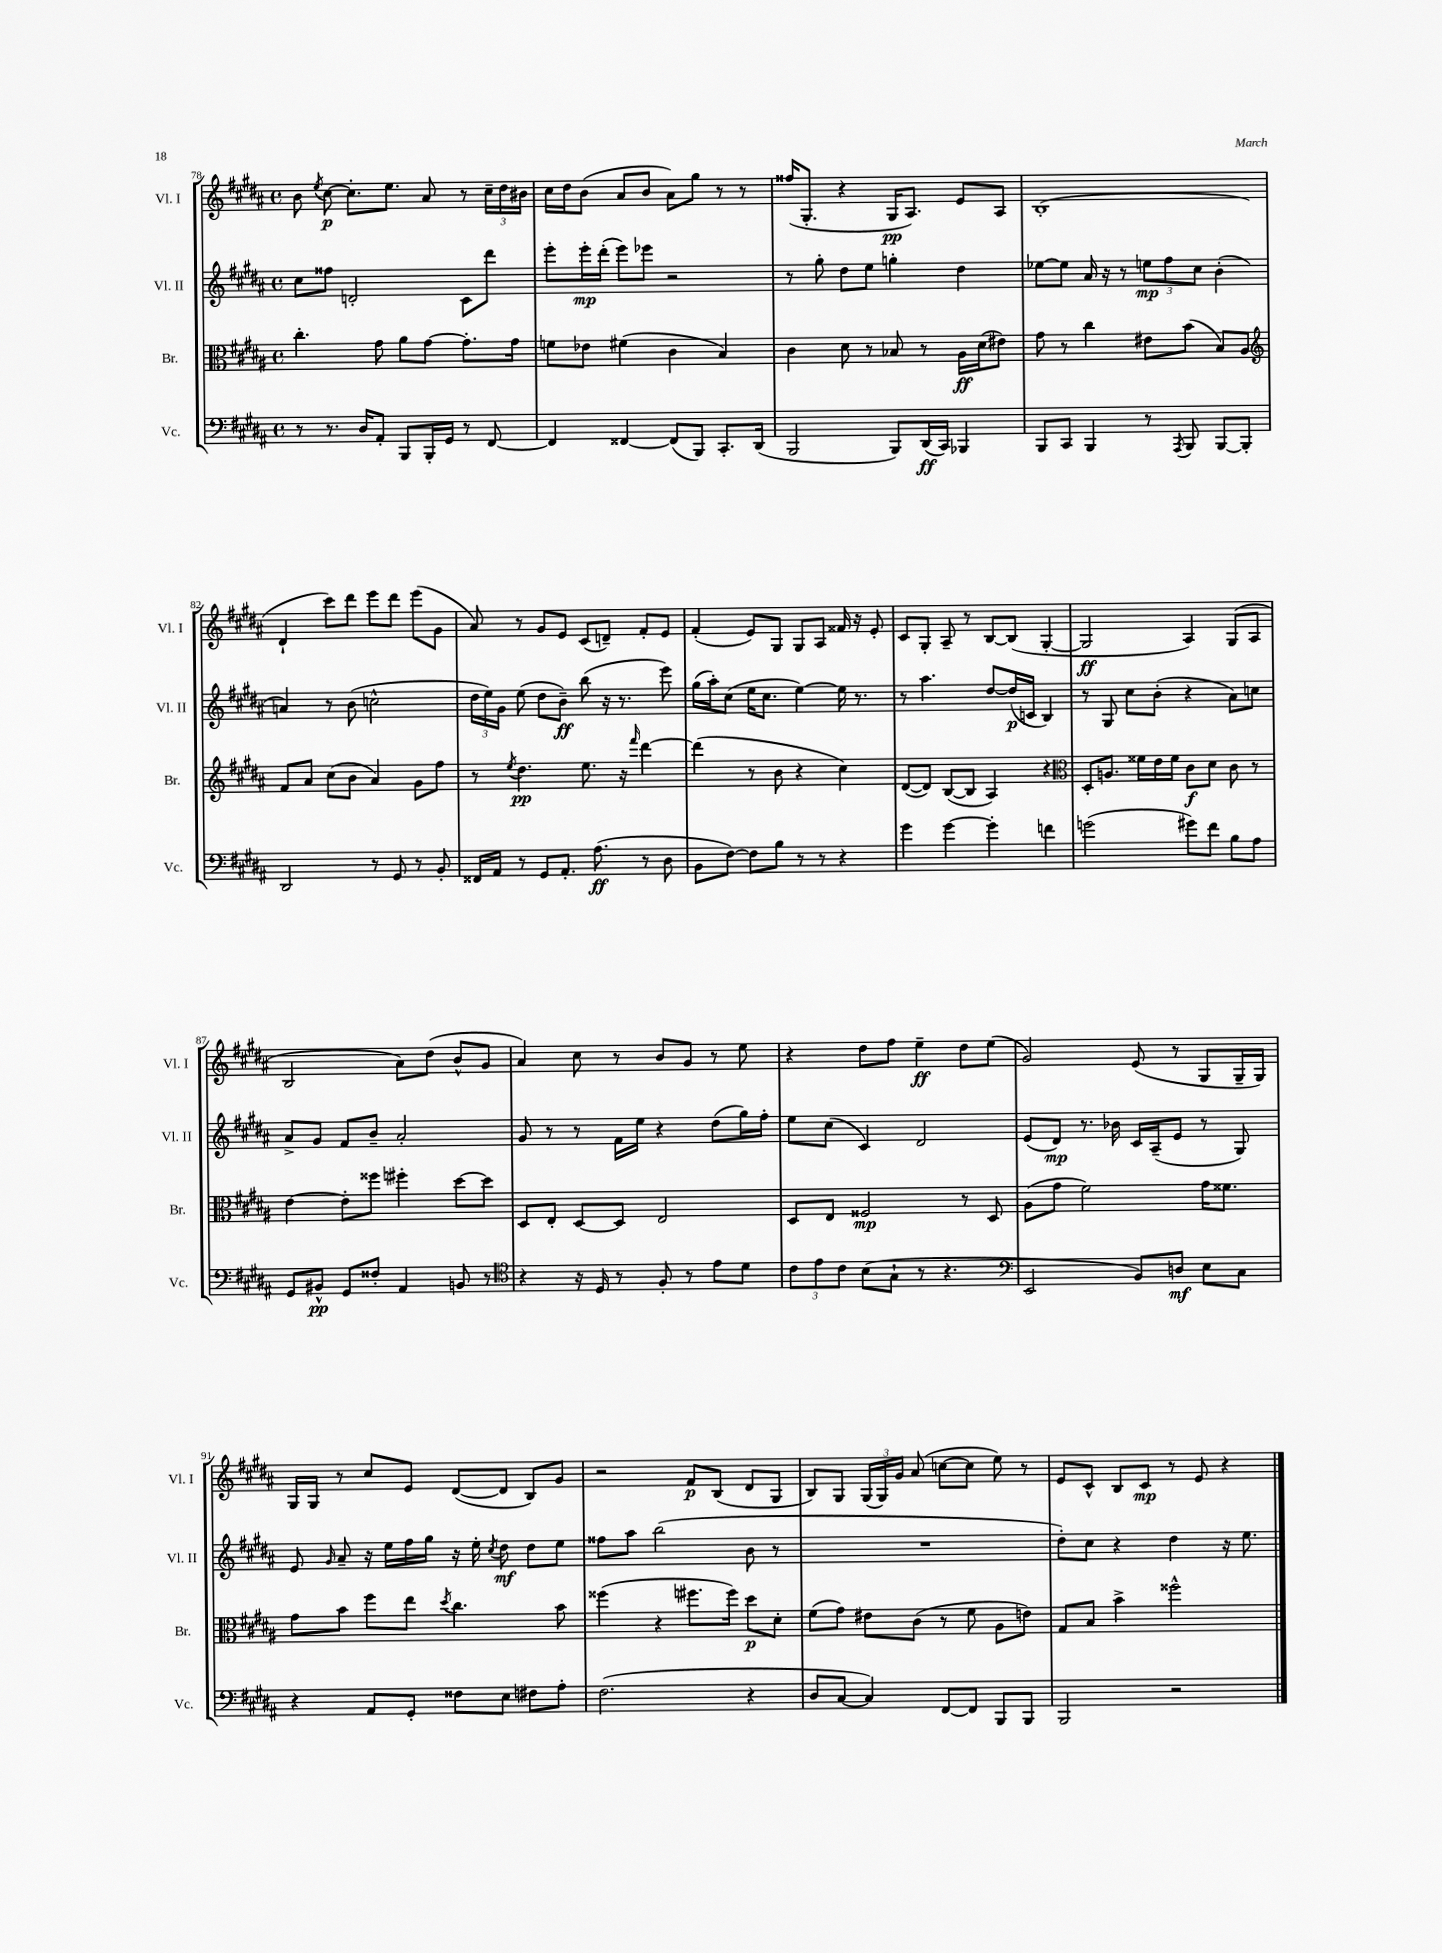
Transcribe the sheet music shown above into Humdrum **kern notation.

**kern	**kern	**kern	**kern
*staff4	*staff3	*staff2	*staff1
*clefF4	*clefC3	*clefG2	*clefG2
*k[f#c#g#d#a#]	*k[f#c#g#d#a#]	*k[f#c#g#d#a#]	*k[f#c#g#d#a#]
*M4/4	*M4/4	*M4/4	*M4/4
*met(c)	*met(c)	*met(c)	*met(c)
8r	4.cc#'	8cc#	8b
.	.	.	8qee
8.r	.	8ff##	[8cc#
.	.	2d'	8.cc#']
16D#	.	.	.
8AA#'	8g#	.	.
.	.	.	8.ee
8BBB	8a#	.	.
16BBB'	[8g#	.	8a#
16GG#	.	.	.
8r	8.g#']	8c#	8r
[8FF#	.	8ddd#	24cc#~
.	.	.	24dd#
.	16g#	.	.
.	.	.	24b#
=	=	=	=
4FF#]	8f	8eee'	16cc#
.	.	.	16dd#
.	8e-	16eee'	(8b
.	.	(16ddd#'	.
[4FF##	(4f#	8eee)	8a#
.	.	8eee-	8b
(8FF##]	4c#	2r	8a#)
8BBB)	.	.	8gg#
8.CC#'	4B)	.	8r
.	.	.	8r
(16DD#	.	.	.
=	=	=	=
2BBB	4c#	8r	(16ff##
.	.	.	8.G#'
.	.	8gg#'	.
.	8d#	8dd#	4r
.	8r	8ee	.
8BBB)	8B-	4gg'	16G#
.	.	.	8.A#)
(16DD#	8r	.	.
16CC#)	.	.	.
4BBB-	16A#	4dd#	8e
.	(16d#	.	.
.	8e#)	.	8A#
=	=	=	=
8BBB	8g#	[8ee-	(1B'
8CC#	8r	8ee-]	.
4BBB	4cc#	16a#	.
.	.	16r	.
.	.	8r	.
8r	8e#	12ee	.
.	.	12ff#	.
8qAAA#	.	.	.
8BBB	(8b	.	.
.	.	12cc#	.
[8BBB	8B)	(4b'	.
8BBB']	8A#	.	.
=	=	=	=
*	*clefG2	*	*
2DD#	8f#	4a)	4d#`
.	8a#	.	.
.	(8cc#	8r	8ccc#)
.	8b	(8b	8ddd#
8r	4a#)	2cc^^	8eee
8GG#	.	.	8ddd#
8r	8g#	.	(8eee
8BB'	8ff#	.	8g#
=	=	=	=
16FF##	8r	24dd#	8a#)
.	.	24ee)	.
16AA#	.	.	.
.	.	24g#	.
.	8qee	.	.
8r	4.dd#	(8ee	8r
8GG#	.	8dd#	8g#
8.AA#'	.	8b~)	8e
.	8.ee	(8bb	(8c#
(8.A#	.	.	.
.	.	16r	8d~)
.	16r	8.r	.
.	16qqfff#	.	.
8r	[4ddd#	.	8f#'
8D#	.	8eee)	8e
=	=	=	=
8BB	(4ddd#]	(16gg#	(4f#'
.	.	16aa#')	.
[8F#)	.	(8cc#	.
8F#]	8r	16ee	8e)
.	.	8.cc#	.
8B	8b	.	8G#
8r	4r	[4ee)	8G#
8r	.	.	8A#
4r	4cc#)	16ee]	16f##
.	.	8.r	16r
.	.	.	8e'
=	=	=	=
4g#	([8d#	8r	8c#
.	8d#])	4.aa#	8G#'
[4g#	([8B	.	8A#~
.	8B]	.	8r
4g#']	4A#)	[8dd#	[8B
.	.	(16dd#]	(8B]
.	.	16c	.
4f	4r	4B)	[4G#'
=	=	=	=
*	*clefC3	*	*
(2g	8D#'	8r	2G#]
.	8.A	8G#	.
.	.	8cc#	.
.	16f##	.	.
.	16e	(8b'	.
.	16f##	.	.
8g#)	8c#	4r	4A#)
8f#	8d#	.	.
8B	8c#	8a#)	(8G#
8A#	8r	8cc	8A#
=	=	=	=
8GG#	[4e	8a#^	2B
8BB#^^	.	8g#	.
8GG#	8e']	8f#	.
8F##'	8ff##	8b~	.
4AA#	4ff#'	2a#'	8a#)
.	.	.	(8dd#
8BB	[8dd#	.	8b^^
8r	8dd#]	.	8g#
=	=	=	=
*clefC4	*	*	*
4r	8D#	8g#	4a#)
.	8E'	8r	.
16r	[8D#	8r	8cc#
16D#	.	.	.
8r	8D#]	16f#	8r
.	.	16ee	.
8F#'	2E	4r	8b
8r	.	.	8g#
8e	.	(8dd#	8r
8d#	.	16gg#)	8ee
.	.	16ff#'	.
=	=	=	=
12c#	8D#	8ee	4r
12e	.	.	.
.	8E	(8cc#	.
12c#	.	.	.
(8B	2F##	4c#)	8dd#
8G#`	.	.	8ff#
8r	.	2d#	4ee~
4.r	.	.	.
.	8r	.	8dd#
.	8D#	.	(8ee
=	=	=	=
*clefF4	*	*	*
2EE	(8A#	(8e	2g#)
.	8g#	8d#)	.
.	2f#)	8.r	.
.	.	16b-	.
8BB)	.	16c#	(8e
.	.	(16A#~	.
8D	.	8e	8r
8E	16g#	8r	8G#
.	8.f##	.	.
8C#	.	8G#)	16G#~
.	.	.	16G#)
=	=	=	=
4r	8g#	8e	16G#
.	.	.	16G#
.	.	16qqg#	.
.	8b	8a#~	8r
8AA#	8ff#	16r	8cc#
.	.	16ee	.
8GG#'	8ee	16ff#	8e
.	.	16gg#	.
.	8qdd#	.	.
8F##	4.cc#	16r	([8d#
.	.	16ee'	.
.	.	8qcc#	.
8E	.	8dd#	8d#]
8F#	.	8dd#	8B)
8A#'	8b	8ee	8g#
=	=	=	=
(2.F#	(4ff##	8ff##	2r
.	.	8aa#	.
.	4r	(2bb	.
.	8.ff#	.	8f#
.	.	.	(8B
.	16ff#)	.	.
4r	8dd#	8b	8d#
.	8d#'	8r	8G#
=	=	=	=
8D#	(8f#	1r	8B)
[8C#	8g#)	.	8G#
4C#])	8e#	.	(24G#
.	.	.	24G#)
.	.	.	24g#
.	(8c#	.	(8a#
[8FF#	8r	.	[8cc
8FF#]	8f#	.	8cc]
8BBB	8A#	.	8ee)
8BBB	8e)	.	8r
=	=	=	=
2BBB	8G#	8dd#')	8e
.	8B	8cc#	8c#^^
.	4b^	4r	8B
.	.	.	8c#
2r	2ff##^^	4dd#	8r
.	.	.	8e
.	.	16r	4r
.	.	8.ee	.
==	==	==	==
*-	*-	*-	*-
